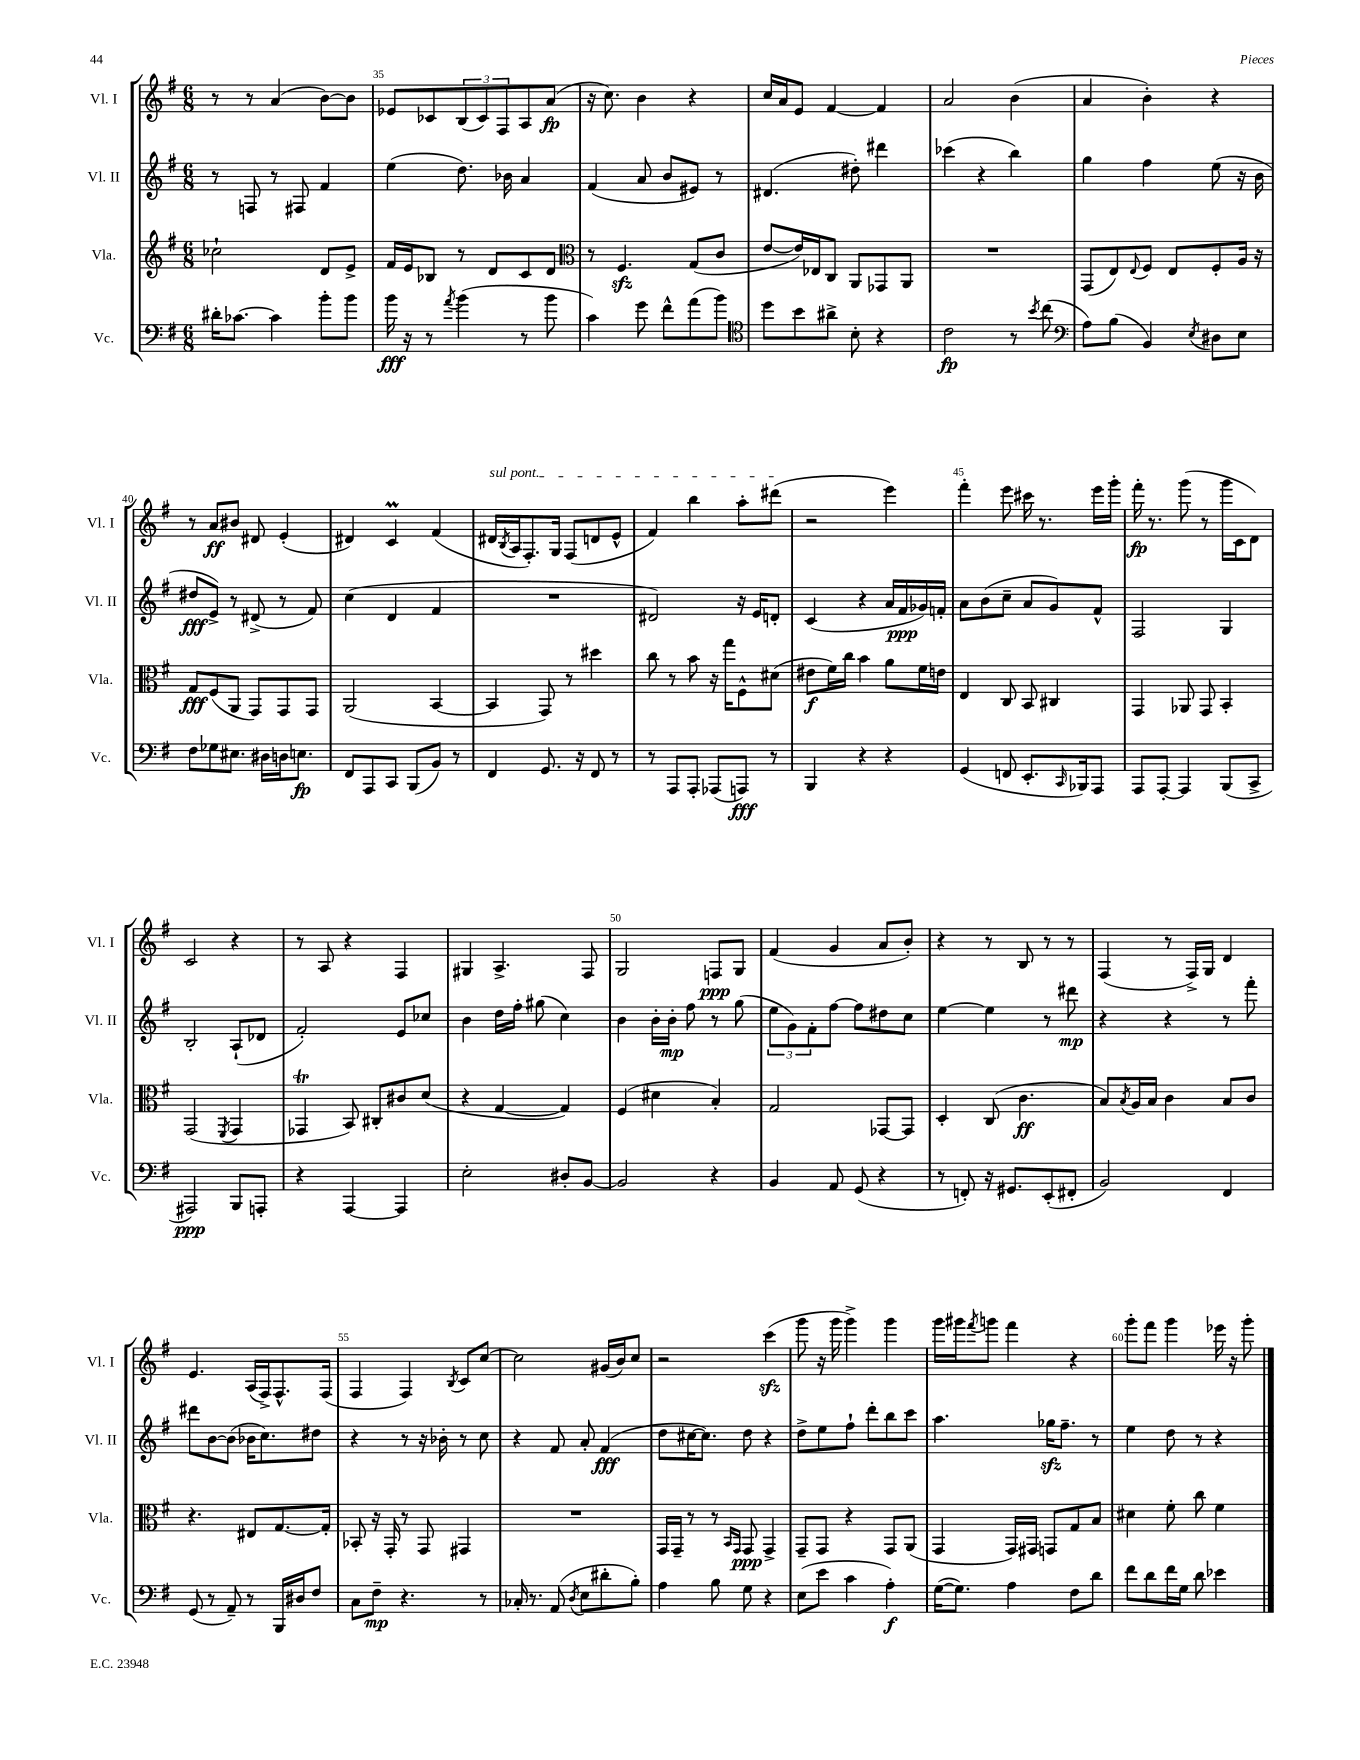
<<
\new StaffGroup <<
\new Staff = "s0" \with { instrumentName = "Vl. I" shortInstrumentName = "Vl. I" } {
    \clef treble \key g \major \numericTimeSignature \time 6/8
    r8 r8 a'4( b'8~) b'8 |
    ees'8 ces'8 \tuplet 3/2 { b8( ces'8) fis8 } a8 a'8\fp( |
    r16 c''8.) b'4 r4 |
    c''16 a'16 e'8 fis'4~ fis'4 |
    a'2 b'4( |
    a'4 b'4-.) r4 |
    r8 a'8\ff bis'8 dis'8 e'4-.( |
    dis'4) c'4\prall fis'4( |
    \once \override TextSpanner.bound-details.left.text = \markup { \italic "sul pont." } dis'16\startTextSpan \acciaccatura { b8 } a16 fis8.-.) g16 fis8( d'8 e'8-^ |
    fis'4) b''4 a''8-. dis'''8\stopTextSpan( |
    r2 e'''4) |
    fis'''4-. e'''8 cis'''16 r8. e'''16 g'''16-. |
    fis'''16-.\fp r8. g'''8( r8 g'''16 c'16 d'8) |
    c'2 r4 |
    r8 a8 r4 fis4 |
    gis4 a4.-> fis8 |
    g2 f8\ppp g8 |
    fis'4( g'4 a'8 b'8-.) |
    r4 r8 b8 r8 r8 |
    fis4( r8 fis16->) g16 d'4 |
    e'4. a16( fis16->) fis8.-^ fis16( |
    fis4 fis4) \acciaccatura { b8 } c'8 c''8~ |
    c''2 gis'16( b'16) c''8 |
    r2 c'''4\sfz( |
    g'''8 r16 g'''16 g'''4->) g'''4 |
    g'''16 gis'''16 \acciaccatura { fis'''8 } g'''8 fis'''4 r4 |
    g'''8-. fis'''8 g'''4 ees'''16 r16 g'''8-. \bar "|." |
}
\new Staff = "s1" \with { instrumentName = "Vl. II" shortInstrumentName = "Vl. II" } {
    \clef treble \key g \major \numericTimeSignature \time 6/8
    r8 f8 r8 fis8 fis'4 |
    e''4( d''8.) bes'16 a'4 |
    fis'4( a'8 b'8 eis'8) r8 |
    dis'4.( dis''8-.) dis'''4 |
    ces'''4( r4 b''4) |
    g''4 fis''4 e''8( r16 b'16 |
    dis''8\fff e'8->) r8 dis'8->( r8 fis'8) |
    c''4( d'4 fis'4 |
    R2. |
    dis'2) r16 e'16 d'8-. |
    c'4( r4 a'16 fis'16\ppp ges'16) f'16-. |
    a'8 b'8( c''8-- a'8 g'8) fis'8-^ |
    fis2 g4 |
    b2-. a8-!( des'8 |
    fis'2-.) e'8 ces''8 |
    b'4 d''16 fis''16-. gis''8( c''4) |
    b'4 b'16-. b'16-.\mp fis''8 r8 g''8( |
    \tuplet 3/2 { e''8 g'8) fis'8-. } fis''8~ fis''8 dis''8 c''8 |
    e''4~ e''4 r8 dis'''8\mp |
    r4 r4 r8 fis'''8-. |
    dis'''8 b'8~ b'8( bes'16 c''8.) dis''8 |
    r4 r8 r16 bes'16-. r8 c''8 |
    r4 fis'8 a'8-. fis'4\fff( |
    d''8 cis''16~ cis''8.) d''8 r4 |
    d''8-> e''8 fis''8-! d'''8-. b''8 c'''8 |
    a''4. ges''16\sfz fis''8.-- r8 |
    e''4 d''8 r8 r4 \bar "|." |
}
\new Staff = "s2" \with { instrumentName = "Vla." shortInstrumentName = "Vla." } {
    \clef treble \key g \major \numericTimeSignature \time 6/8
    ces''2-! d'8 e'8-> |
    fis'16 e'16 bes8 r8 d'8 c'8 d'8 |
    \clef alto r8 fis4.\sfz g8( c'8 |
    e'8~ e'16) ees16 c8 a,8 ges,8 a,8 |
    R2. |
    g,8( e8) \appoggiatura { e8 } fis8 e8 fis8-. a16 r16 |
    g8\fff fis8( a,8 g,8) g,8 g,8 |
    a,2( b,4~ |
    b,4 g,8) r8 dis''4 |
    c''8 r8 b'8 r16 g''16 fis8-^ dis'8( |
    eis'8\f fis'16) c''16 b'4 a'8 fis'16 e'16 |
    e4 c8 b,8 cis4 |
    g,4 aes,8 g,8 b,4-. |
    g,2( \acciaccatura { fis,8 } g,4 |
    ges,4\trill b,8) cis8-. cis'8 d'8( |
    r4 g4~ g4) |
    fis4( dis'4 b4-.) |
    g2 ges,8~ ges,8 |
    d4-. c8( c'4.\ff |
    b8) \acciaccatura { b8 } a16 b16 c'4 b8 c'8 |
    r4. eis8 g8.~ g16-. |
    bes,8-. r16 g,16-. r8 g,8 gis,4 |
    R2. |
    g,16 g,16-- r8 r8 \grace { b,16 g,16 } g,8\ppp g,4-> |
    g,8-- g,8 r4 g,8 a,8( |
    g,4 g,16) gis,16 g,8 g8 b8 |
    dis'4 fis'8-. c''8 fis'4 \bar "|." |
}
\new Staff = "s3" \with { instrumentName = "Vc." shortInstrumentName = "Vc." } {
    \clef bass \key g \major \numericTimeSignature \time 6/8
    dis'16-. ces'8.~ ces'4 b'8-. b'8 |
    b'16\fff r16 r8 \acciaccatura { a'8 } b'4( r8 b'8 |
    c'4) g'8 fis'8-^ a'8( b'8) |
    \clef tenor d''8 b'8 ais'8-> b8-. r4 |
    c'2\fp r8 \acciaccatura { b'8 } c''8( |
    \clef bass a8) b8( b,4) \acciaccatura { e8 } dis8 e8 |
    fis8 ges8 eis8. dis16 d16 e8.\fp |
    fis,8 a,,8 c,8 b,,8( b,8) r8 |
    fis,4 g,8. r16 fis,8 r8 |
    r8 a,,8 a,,8-. aes,,8( a,,8\fff) r8 |
    b,,4 r4 r4 |
    g,4( f,8 e,8.-. \grace { c,16 } bes,,16) a,,8 |
    a,,8 a,,8~-. a,,4 b,,8( c,8-> |
    ais,,2\ppp) b,,8 a,,8-. |
    r4 a,,4~ a,,4 |
    e2-. dis8-. b,8~ |
    b,2 r4 |
    b,4 a,8 g,8( r4 |
    r8 f,8-.) r16 gis,8. e,8-.( fis,8-. |
    b,2) fis,4 |
    g,8( r8 a,8--) r8 b,,16 dis16 fis8 |
    c8 fis8--\mp r4. r8 |
    ces16-. r8. a,8( \acciaccatura { d8 } e8 dis'8-. b8-.) |
    a4 b8 g8 r4 |
    e8( e'8 c'4 a4-.\f) |
    g16~( g8.) a4 fis8 d'8 |
    fis'8 d'8 fis'16 g16 d'8 ees'4 \bar "|." |
}
>>
>>
\layout { \context { \Score currentBarNumber = #34 \override BarNumber.break-visibility = ##(#f #t #t) barNumberVisibility = #(every-nth-bar-number-visible 5) } }
